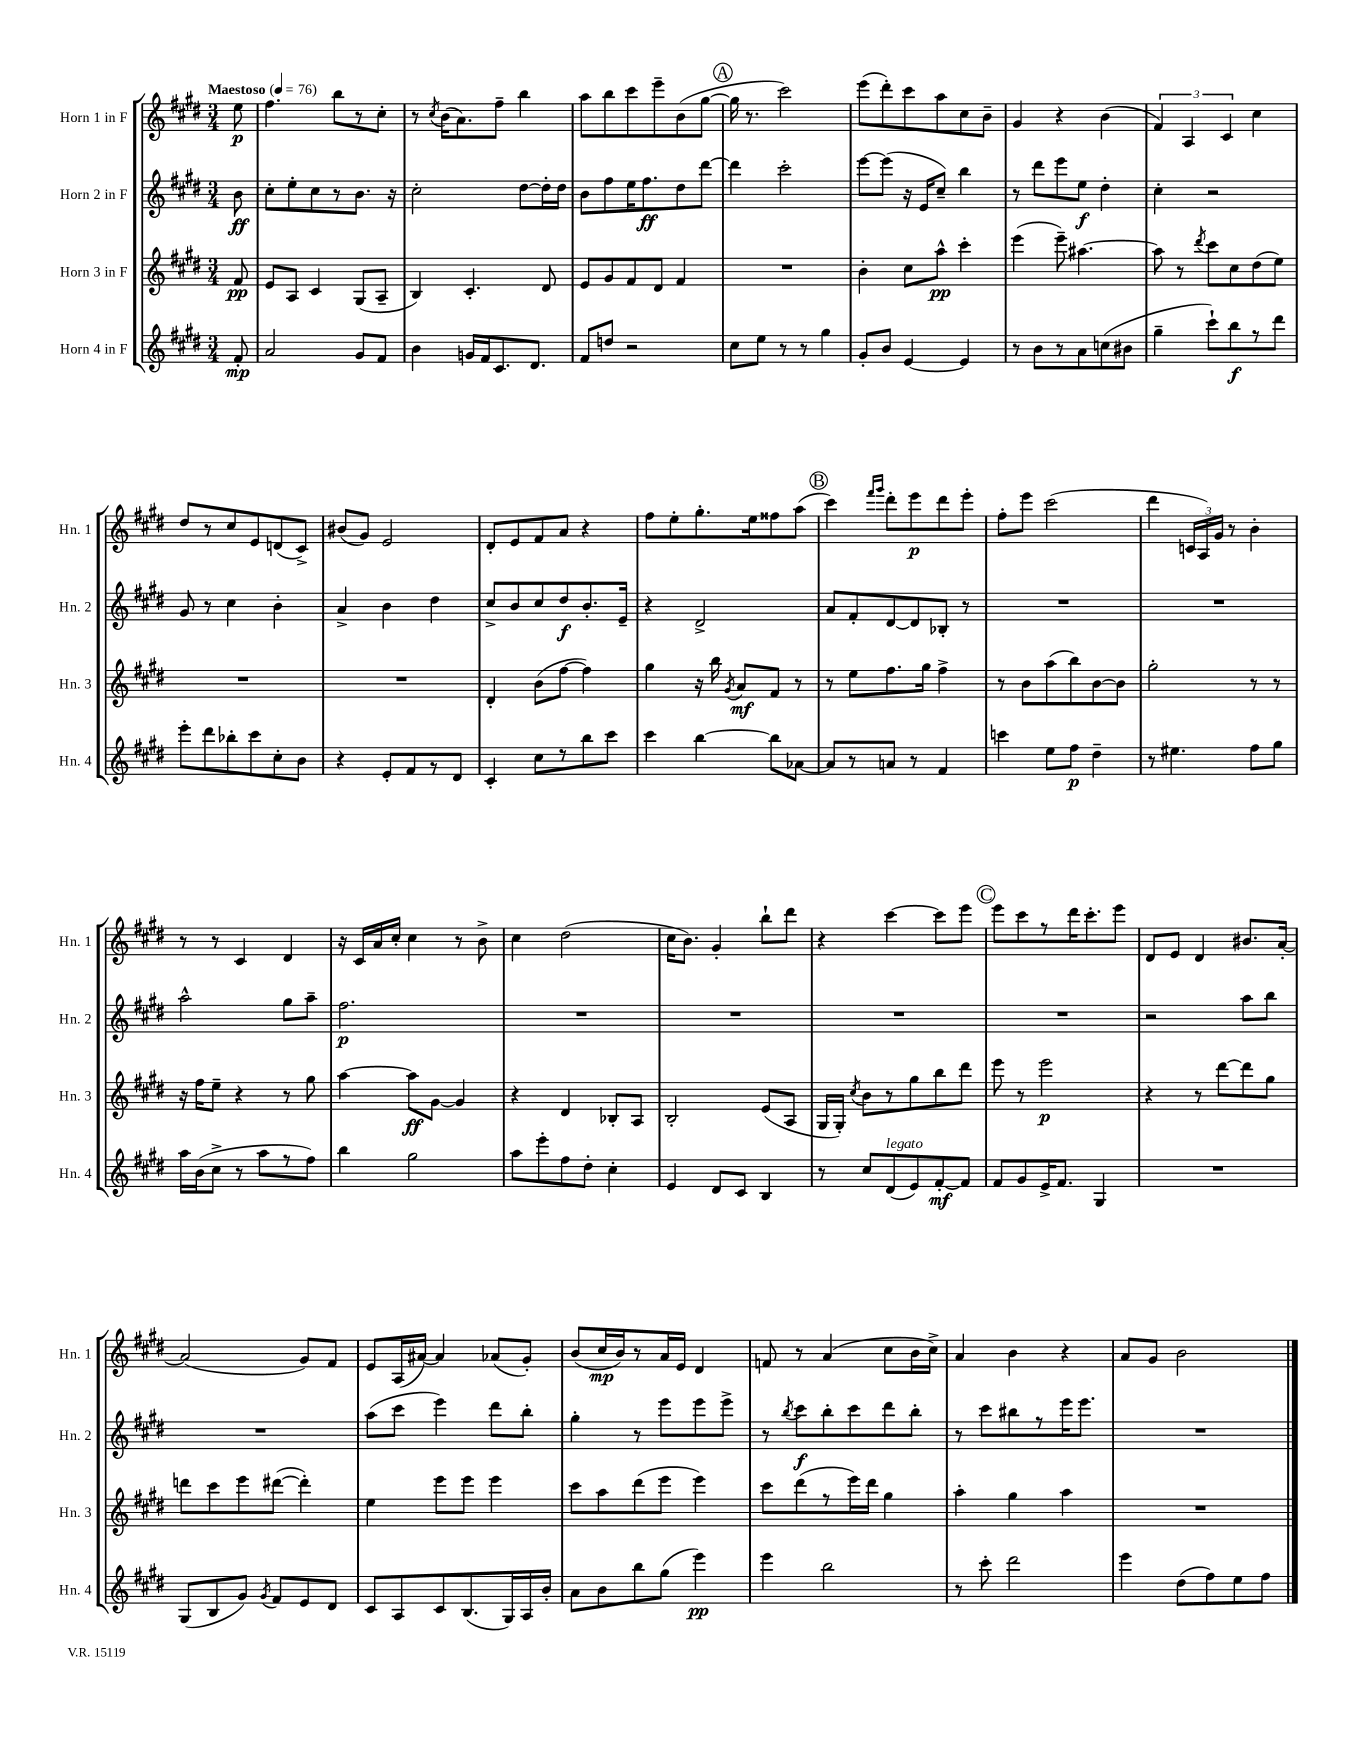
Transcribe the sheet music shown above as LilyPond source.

<<
\new StaffGroup <<
\new Staff = "s0" \with { instrumentName = "Horn 1 in F" shortInstrumentName = "Hn. 1" } {
    \clef treble \key e \major \numericTimeSignature \time 3/4 \partial 8 \tempo "Maestoso" 4 = 76
    \autoBeamOff e''8\p |
    fis''4. b''8[ r8 cis''8]-. |
    r8 \acciaccatura { cis''8 } b'16[( a'8.) fis''8]-- b''4 |
    a''8[ b''8 cis'''8 e'''8-- b'8( gis''8]~ |
    \mark \markup { \circle "A" } gis''16 r8. cis'''2) |
    e'''8[( dis'''8-.) cis'''8 a''8 cis''8 b'8]-- |
    gis'4 r4 b'4( |
    \tuplet 3/2 { fis'4) a4 cis'4 } cis''4 |
    dis''8[ r8 cis''8 e'8 d'8( cis'8]->) |
    bis'8[( gis'8]) e'2 |
    dis'8[-. e'8 fis'8 a'8] r4 |
    fis''8[ e''8-. gis''8.-. e''16 fisis''8 a''8]( |
    \mark \markup { \circle "B" } cis'''4) \grace { fis'''16[ gis'''16] } dis'''8[-. e'''8\p dis'''8 e'''8]-. |
    fis''8[-. e'''8] cis'''2( |
    dis'''4 \tuplet 3/2 { c'16[ a16) gis'16] } r8 b'4-. |
    r8 r8 cis'4 dis'4 |
    r16 cis'16[ a'16 cis''16]-. cis''4 r8 b'8-> |
    cis''4 dis''2( |
    cis''16[ b'8.]) gis'4-. b''8[-! dis'''8] |
    r4 cis'''4~ cis'''8[ e'''8] |
    \mark \markup { \circle "C" } e'''8[ cis'''8 r8 dis'''16 cis'''8.-. e'''8] |
    dis'8[ e'8] dis'4 bis'8.[ a'16]~-. |
    a'2( gis'8[) fis'8] |
    e'8[ a16( ais'16]~) ais'4 aes'8[( gis'8]-.) |
    b'8[( cis''16\mp b'16) r8 a'16 e'16] dis'4 |
    f'8 r8 a'4( cis''8[ b'16 cis''16]->) |
    a'4 b'4 r4 |
    a'8[ gis'8] b'2 \bar "|." |
}
\new Staff = "s1" \with { instrumentName = "Horn 2 in F" shortInstrumentName = "Hn. 2" } {
    \clef treble \key e \major \numericTimeSignature \time 3/4 \partial 8
    \autoBeamOff b'8\ff |
    cis''8[-. e''8-. cis''8 r8 b'8.] r16 |
    cis''2-. dis''8[~ dis''16-. dis''16] |
    b'8[ fis''8 e''16 fis''8.\ff dis''8 dis'''8]~ |
    \mark \markup { \circle "A" } dis'''4 cis'''2-. |
    e'''8[~ e'''8]( r16 e'16[ cis''8]--) b''4 |
    r8 dis'''8[ e'''8 e''8]\f dis''4-. |
    cis''4-. r2 |
    gis'8 r8 cis''4 b'4-. |
    a'4-> b'4 dis''4 |
    cis''8[-> b'8 cis''8 dis''8\f b'8.-. e'16]-- |
    r4 dis'2-> |
    \mark \markup { \circle "B" } a'8[ fis'8-. dis'8~ dis'8 bes8]-. r8 |
    R2. |
    R2. |
    a''2-^ gis''8[ a''8]-- |
    fis''2.\p |
    R2. |
    R2. |
    R2. |
    \mark \markup { \circle "C" } R2. |
    r2 a''8[ b''8] |
    R2. |
    a''8[( cis'''8] e'''4) dis'''8[ b''8]-. |
    gis''4-. r8 e'''8[ e'''8 e'''8]-> |
    r8 \acciaccatura { b''8 } cis'''8[\f b''8-. cis'''8 dis'''8 b''8]-. |
    r8 cis'''8[ bis''8 r8 e'''16 e'''8.] |
    R2. \bar "|." |
}
\new Staff = "s2" \with { instrumentName = "Horn 3 in F" shortInstrumentName = "Hn. 3" } {
    \clef treble \key e \major \numericTimeSignature \time 3/4 \partial 8
    \autoBeamOff fis'8\pp |
    e'8[ a8] cis'4 gis8[( a8]-- |
    b4) cis'4.-. dis'8 |
    e'8[ gis'8 fis'8 dis'8] fis'4 |
    \mark \markup { \circle "A" } R2. |
    b'4-. cis''8[ a''8]-^\pp cis'''4-. |
    e'''4( e'''8--) ais''4.~ |
    ais''8 r8 \acciaccatura { dis'''8 } cis'''8[ cis''8 dis''8( e''8]) |
    R2. |
    R2. |
    dis'4-. b'8[( fis''8]~ fis''4) |
    gis''4 r16 b''16 \acciaccatura { gis'8 } a'8[\mf fis'8] r8 |
    \mark \markup { \circle "B" } r8 e''8[ fis''8. gis''16] fis''4-> |
    r8 b'8[ a''8( b''8) b'8~ b'8] |
    gis''2-. r8 r8 |
    r16 fis''16[ e''8]-- r4 r8 gis''8 |
    a''4~ a''8[\ff gis'8]~ gis'4 |
    r4 dis'4 bes8[-. a8] |
    b2-. e'8[( a8] |
    gis16[ gis16]-.) \acciaccatura { cis''8 } b'8[ r8 gis''8 b''8 dis'''8] |
    \mark \markup { \circle "C" } e'''8 r8 e'''2\p |
    r4 r8 dis'''8[~ dis'''8 gis''8] |
    d'''8[ cis'''8 e'''8 dis'''8]~( dis'''4-.) |
    e''4 e'''8[ e'''8] e'''4 |
    cis'''8[ a''8 dis'''8( e'''8] e'''4) |
    cis'''8[ dis'''8( r8 e'''16) dis'''16] gis''4 |
    a''4-. gis''4 a''4 |
    R2. \bar "|." |
}
\new Staff = "s3" \with { instrumentName = "Horn 4 in F" shortInstrumentName = "Hn. 4" } {
    \clef treble \key e \major \numericTimeSignature \time 3/4 \partial 8
    \autoBeamOff fis'8-.\mp |
    a'2 gis'8[ fis'8] |
    b'4 g'16[ fis'16 cis'8. dis'8.] |
    fis'8[ d''8] r2 |
    \mark \markup { \circle "A" } cis''8[ e''8] r8 r8 gis''4 |
    gis'8[-. b'8] e'4~ e'4 |
    r8 b'8[ r8 a'8 c''8( bis'8] |
    gis''4-- cis'''8[-!) b''8\f r8 dis'''8] |
    e'''8[-. dis'''8 bes''8-. cis'''8 cis''8-. b'8] |
    r4 e'8[-. fis'8 r8 dis'8] |
    cis'4-. cis''8[ r8 b''8 cis'''8] |
    cis'''4 b''4~ b''8[ aes'8]~ |
    \mark \markup { \circle "B" } aes'8[ r8 a'8] r8 fis'4 |
    c'''4 e''8[ fis''8]\p dis''4-- |
    r8 eis''4. fis''8[ gis''8] |
    a''16[ b'16( cis''8]-> r8 a''8[ r8 fis''8]) |
    b''4 gis''2 |
    a''8[ e'''8-. fis''8 dis''8]-. cis''4-. |
    e'4 dis'8[ cis'8] b4 |
    r8 cis''8[ dis'8^\markup { \italic "legato" }( e'8) fis'8~-.\mf fis'8] |
    \mark \markup { \circle "C" } fis'8[ gis'8 e'16-> fis'8.] gis4 |
    R2. |
    gis8[( b8 gis'8]) \acciaccatura { gis'8 } fis'8[ e'8 dis'8] |
    cis'8[ a8 cis'8 b8.( gis16) a16 b'16]-. |
    a'8[ b'8 b''8 gis''8]( e'''4\pp) |
    e'''4 b''2 |
    r8 cis'''8-. dis'''2 |
    e'''4 dis''8[( fis''8) e''8 fis''8] \bar "|." |
}
>>
>>
\layout { \context { \Score \remove "Bar_number_engraver" } }
